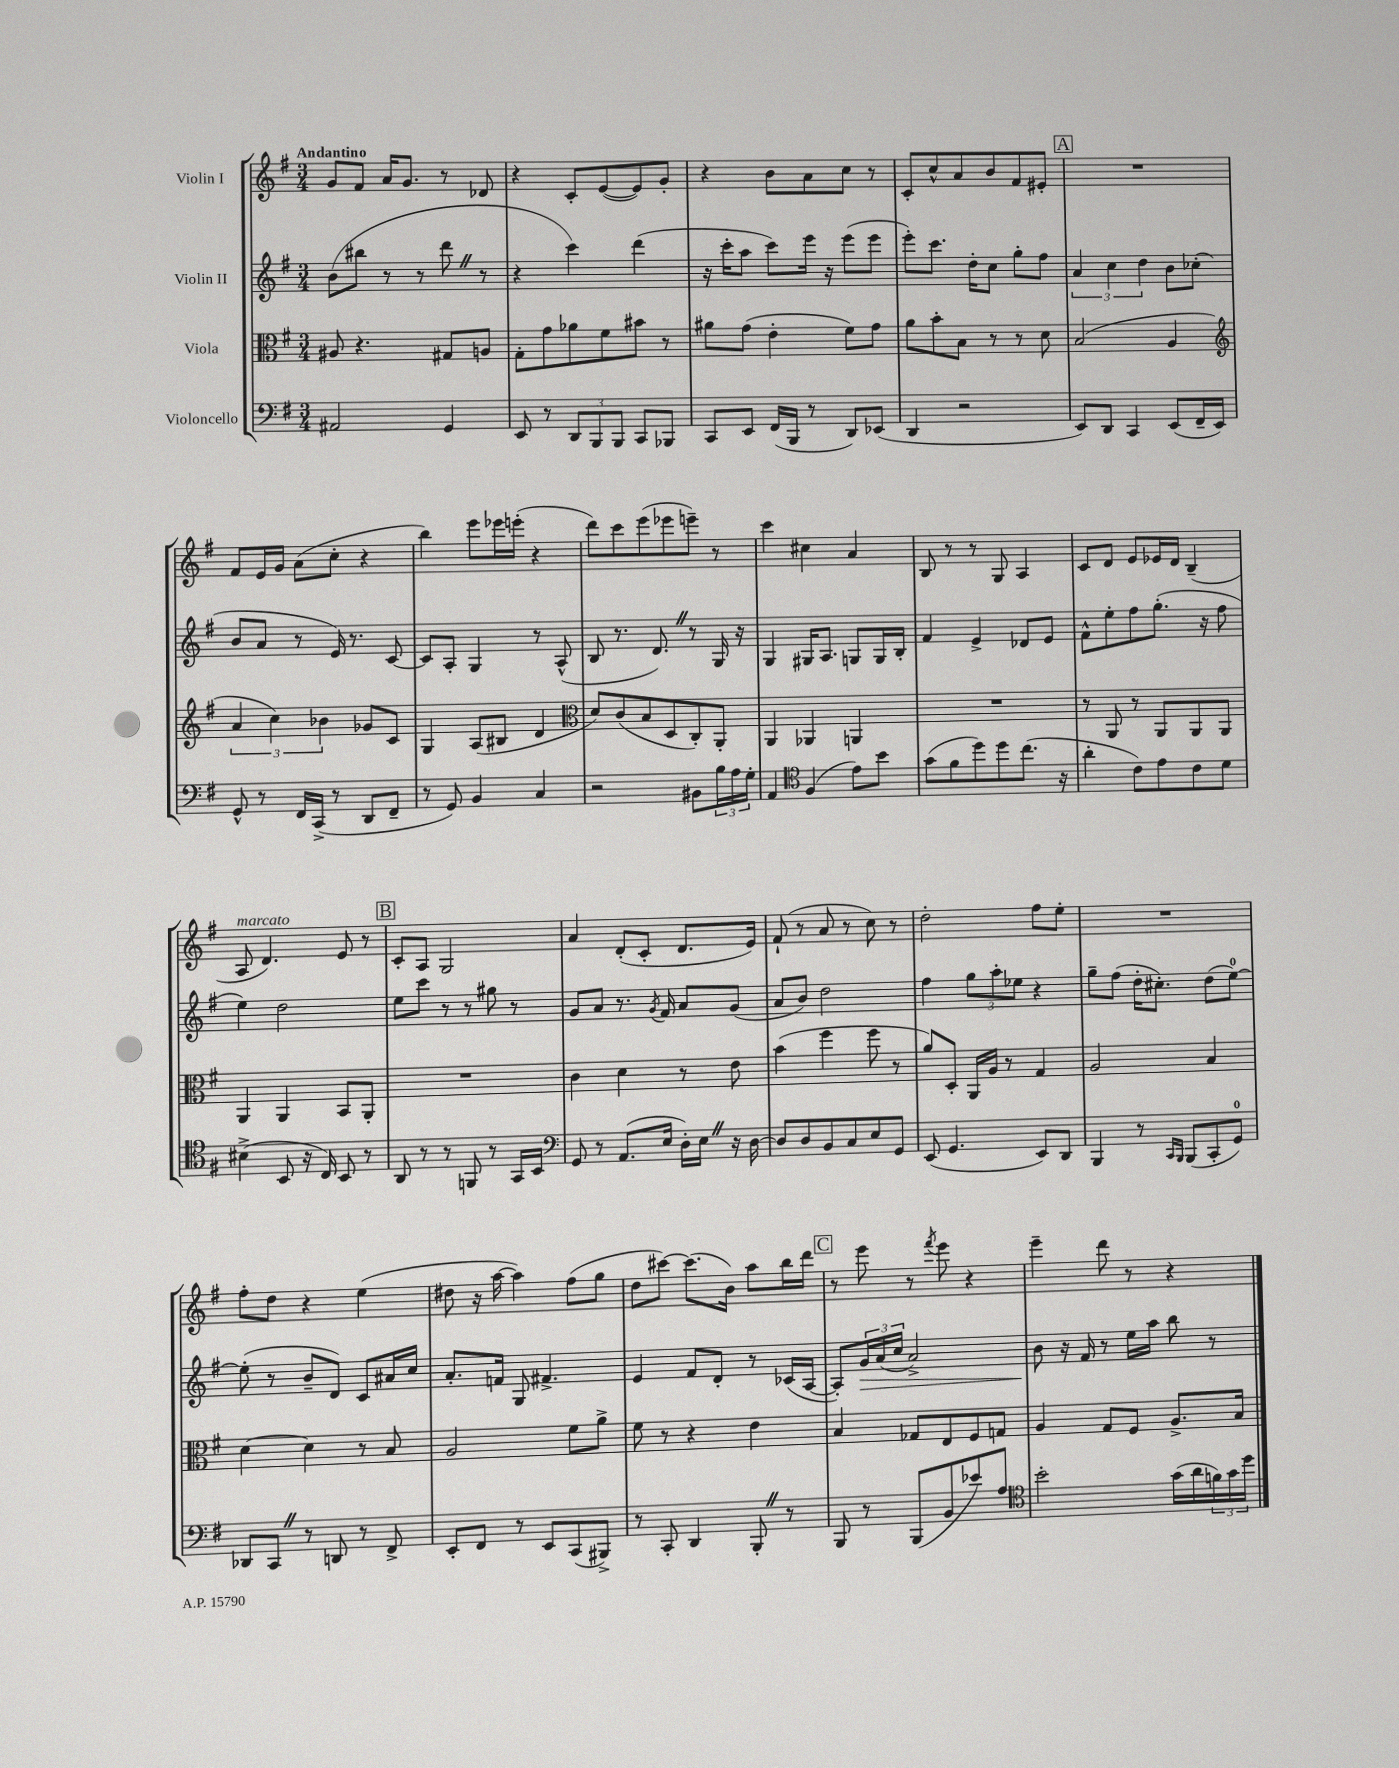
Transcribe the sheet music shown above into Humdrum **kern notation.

**kern	**kern	**kern	**dynam	**kern
*part4	*part3	*part2	*part2	*part1
*staff4	*staff3	*staff2	*staff2	*staff1
*I"Violoncello	*I"Viola	*I"Violin II	*	*I"Violin I
*clefF4	*clefC3	*clefG2	*	*clefG2
*k[f#]	*k[f#]	*k[f#]	*	*k[f#]
*M3/4	*M3/4	*M3/4	*	*M3/4
=1	=1	=1	=1	=1
!	!	!	!	!LO:TX:a:B:t=Andantino
2AA#X/	8A#X/	(8b\L	.	8g/L
.	4.r	8bb#X\J	.	8f#/J
.	.	8r	.	16a/KL
.	.	.	.	8.g/J
.	.	8r	.	.
4GG/	8G#X/L	8dddZ\	.	8r
.	8An/J	8r	.	8d-X/
=2	=2	=2	=2	=2
8EE/	8G'\L	4r	.	4r
8r	8g\	.	.	.
12DD/L	8a-X\	4ccc\)	.	8c'/L
12BBB/	.	.	.	.
.	8f#\	.	.	([8e/
12BBB/J	.	.	.	.
8CC/L	8b#X\J	(4ddd\	.	8e/])
8BBB-X/J	8r	.	.	8g'/J
=3	=3	=3	=3	=3
8CC/L	8a#X\L	16r	.	4r
.	.	16ccc'\KL	.	.
8EE/J	(8g\J	8aa\J	.	.
(16FF#/LL	4e'\	8ccc\L)	.	8b\L
16BBB/JJ	.	.	.	.
8r	.	16eee\Jk	.	8a\
.	.	16r	.	.
8DD/L)	8f#\L)	(8eee\L	.	8cc\J
(8EE-X/J	8g\J	8eee\J	.	8r
=4	=4	=4	=4	=4
4DD/	8a\L	8eee'\L)	.	8c'/L
.	8b'\	8.ccc\J	.	8cc^^/
2r	8B\J	.	.	8a/
.	.	16dd'\KL	.	.
.	8r	8cc\J	.	8b/
.	8r	8gg'\L	.	8f#/
.	8d\	8ff#\J	.	8e#X'/J
!!LO:REH:place=s1:t=A
=5	=5	=5	=5	=5
8EE/L)	(2B/	6a/	.	2.r
8DD/J	.	.	.	.
.	.	6cc\	.	.
4CC/	.	.	.	.
.	.	6dd\	.	.
(8EE/L	4A/	8b\L	.	.
16FF#~/L	.	(8cc-X'\J	.	.
16EE/JJ)	.	.	.	.
!!LO:LB:g=z
=6	=6	=6	=6	=6
*	*clefG2	*	*	*
8GG^^/	6a/	8b/L	.	8f#/L
8r	.	8a/J	.	16e/L
.	6cc\)	.	.	.
.	.	.	.	16g/JJ
16FF#/LL	.	8r	.	(8a\L
(16CC^/JJ	.	.	.	.
.	6b-X\	.	.	.
8r	.	16e/)	.	8cc'\J
.	.	8.r	.	.
8DD/L	8g-X/L	.	.	4r
8FF#~/J	8c/J	[8c/	.	.
=7	=7	=7	=7	=7
8r	4G/	8c/L]	.	4bb\)
8GG/)	.	8A'/J	.	.
4BB/	(8A/L	4G/	.	8eee\L
.	8B#X/J	.	.	16eee-X\L
.	.	.	.	(16eeen'\JJ
4C/	4d/	8r	.	4r
.	.	(8A^^/	.	.
=8	=8	=8	=8	=8
*	*clefC3	*	*	*
2r	8d/L)	8B/	.	8ddd\L)
.	(8c/	8.r	.	8ccc\
.	8B/	.	.	(8eee\
.	.	8.dZ/)	.	.
.	8D/	.	.	8eee-X\
8BB#X\L	8C'/)	8r	.	8eeen~\J)
24B\L	8AA'/J	16G/	.	8r
24A\	.	.	.	.
.	.	16r	.	.
24G'\JJ	.	.	.	.
=9	=9	=9	=9	=9
4AA/	4AA/	4G/	.	4ccc\
*clefC4	*	*	*	*
(4F#/	4AA-X/	16G#X/KL	.	4cc#X\
.	.	8.A/J	.	.
8e\L)	4AAn/	8Gn/L	.	4a/
8b\J	.	16G/L	.	.
.	.	16B'/JJ	.	.
=10	=10	=10	=10	=10
(8g\L	2.r	4f#/	.	8B/
8f#\	.	.	.	8r
8dd\)	.	4e^/	.	8r
8dd\	.	.	.	8G/
(8.cc\J	.	8d-X/L	.	4A/
.	.	8e/J	.	.
16r	.	.	.	.
=11	=11	=11	=11	=11
4a'\	8r	8f#^^\L	.	8c/L
.	8AA/	8ee'\	.	8d/J
8c\L)	8r	8ff#\	.	8e/L
8e\	8AA/L	(8.gg'\J	.	16e-X/L
.	.	.	.	16d/JJ
8c\	8AA/	.	.	(4B~/
.	.	16r	.	.
8d\J	8AA/J	8ff#\	.	.
!!LO:LB:g=z
=12	=12	=12	=12	=12
!	!	!	!	!LO:TX:a:i:t=marcato
(4B#X^\	4AA/	4ee\)	.	8A/
.	.	.	.	4.d/)
8BB/	4AA/	2dd\	.	.
16r	.	.	.	.
16C/)	.	.	.	.
8BB/	8BB/L	.	.	8e/
8r	8AA'/J	.	.	8r
!!LO:REH:place=s1:t=B
=13	=13	=13	=13	=13
8AA/	2.r	8ee\L	.	8c'/L
8r	.	8ccc\J	.	8A/J
8r	.	8r	.	2G/
8FFn/	.	8r	.	.
8r	.	8gg#X\	.	.
16GG/LL	.	8r	.	.
16BB/JJ	.	.	.	.
=14	=14	=14	=14	=14
*clefF4	*	*	*	*
8GG/	4c\	8g/L	.	4a/
8r	.	8a/J	.	.
(8.AA/L	4d\	8.r	.	(8d'/L
.	.	.	.	8c'/J
.	.	8qg/	.	.
16E/Jk	.	16f#/	.	.
16D'\LL)	8r	8a/L	.	8.d/L
16EZ\JJ	.	.	.	.
16r	8e\	(8g/J	.	.
[16D\	.	.	.	16e/Jk)
=15	=15	=15	=15	=15
8D/L]	(4b\	8a/L	.	(8f#`/
8D/	.	8b/J)	.	8r
8BB/	4ff#\	2dd\	.	8a/
8C/	.	.	.	8r
8E/	8ff#\	.	.	8cc\)
8GG/J	8r	.	.	8r
=16	=16	=16	=16	=16
(8EE/	8a/L)	4ff#\	.	2dd'\
4.GG/	8D'/J	.	.	.
.	16AA/LL	12gg\L	.	.
.	16A/JJ	.	.	.
.	.	12aa'\	.	.
.	8r	.	.	.
.	.	12ee-X\J	.	.
8EE/L)	4G/	4r	.	8ff#\L
8DD/J	.	.	.	8ee'\J
=17	=17	=17	=17	=17
4BBB/	2A/	8gg~\L	.	2.r
.	.	(8ff#\J	.	.
8r	.	16dd'\KL	.	.
.	.	8.cc#X'\J)	.	.
16qqCC/LL	.	.	.	.
16qqBBB/JJ	.	.	.	.
(8BBB/L	.	.	.	.
8CC'/	4B/	(8dd\L	.	.
8GG/J)	.	[8ee\J)	.	.
!!LO:LB:g=z
=18	=18	=18	=18	=18
8DD-X/L	[4d\	(8ee'\]	.	8ff#'\L
8CCZ/J	.	8r	.	8dd\J
8r	4d\]	8b~/L	.	4r
8DDn/	.	8d/J)	.	.
8r	8r	8c/L	.	(4ee\
8FF#^/	8B/	16a#X/L	.	.
.	.	16cc/JJ	.	.
=19	=19	=19	=19	=19
8EE'/L	2A/	8.a'/L	.	8dd#X\
8FF#/J	.	.	.	16r
.	.	16fn/Jk	.	[16aa\
8r	.	8G/	.	4aa\])
8EE/L	.	4.f#X^/	.	.
(8CC/	8f#\L	.	.	(8ff#\L
8BBB#X^/J)	8a^\J	.	.	8gg\J
=20	=20	=20	=20	=20
8r	8f#\	4e/	.	8dd\L
8CC'/	8r	.	.	[8ccc#X\J)
4DD/	4r	8f#/L	.	(8.ccc#\L]
.	.	8d'/J	.	.
.	.	.	.	16b\Jk)
8BBB'Z/	4e\	8r	.	8aa\L
8r	.	(16c-X/LL	.	16bb\L
.	.	[16A/JJ	.	16ddd\JJ
!!LO:REH:place=s1:t=C
=21	=21	=21	=21	=21
8BBB/	4B/	8A'/L])	.	8r
!	!	!	!LO:HP:b	!
8r	.	24g/L	>	8eee\
.	.	(24a/	.	.
.	.	24cc/JJ	.	.
(8BBB/L	8G-X/L	2a^/)	.	8r
.	.	.	.	8qfff#/
8BB/	8E/	.	.	8eee\
8e-X/)	8F#/	.	.	4r
8A/J	8Gn/J	.	.	.
=22	=22	=22	=22	=22
*clefC4	*	*	*	*
2b'\	4A/	8b\	.	4eee~\
.	.	16r	]	.
.	.	16f#/	.	.
.	8G/L	8r	.	8ddd\
.	8F#/J	16ee\LL	.	8r
.	.	16aa\JJ	.	.
(16g\LL	8.A^/L	8bb\	.	4r
16a\	.	.	.	.
24fn\)	.	8r	.	.
24g\	.	.	.	.
.	16B/Jk	.	.	.
24dd\JJ	.	.	.	.
==	==	==	==	==
*-	*-	*-	*-	*-
